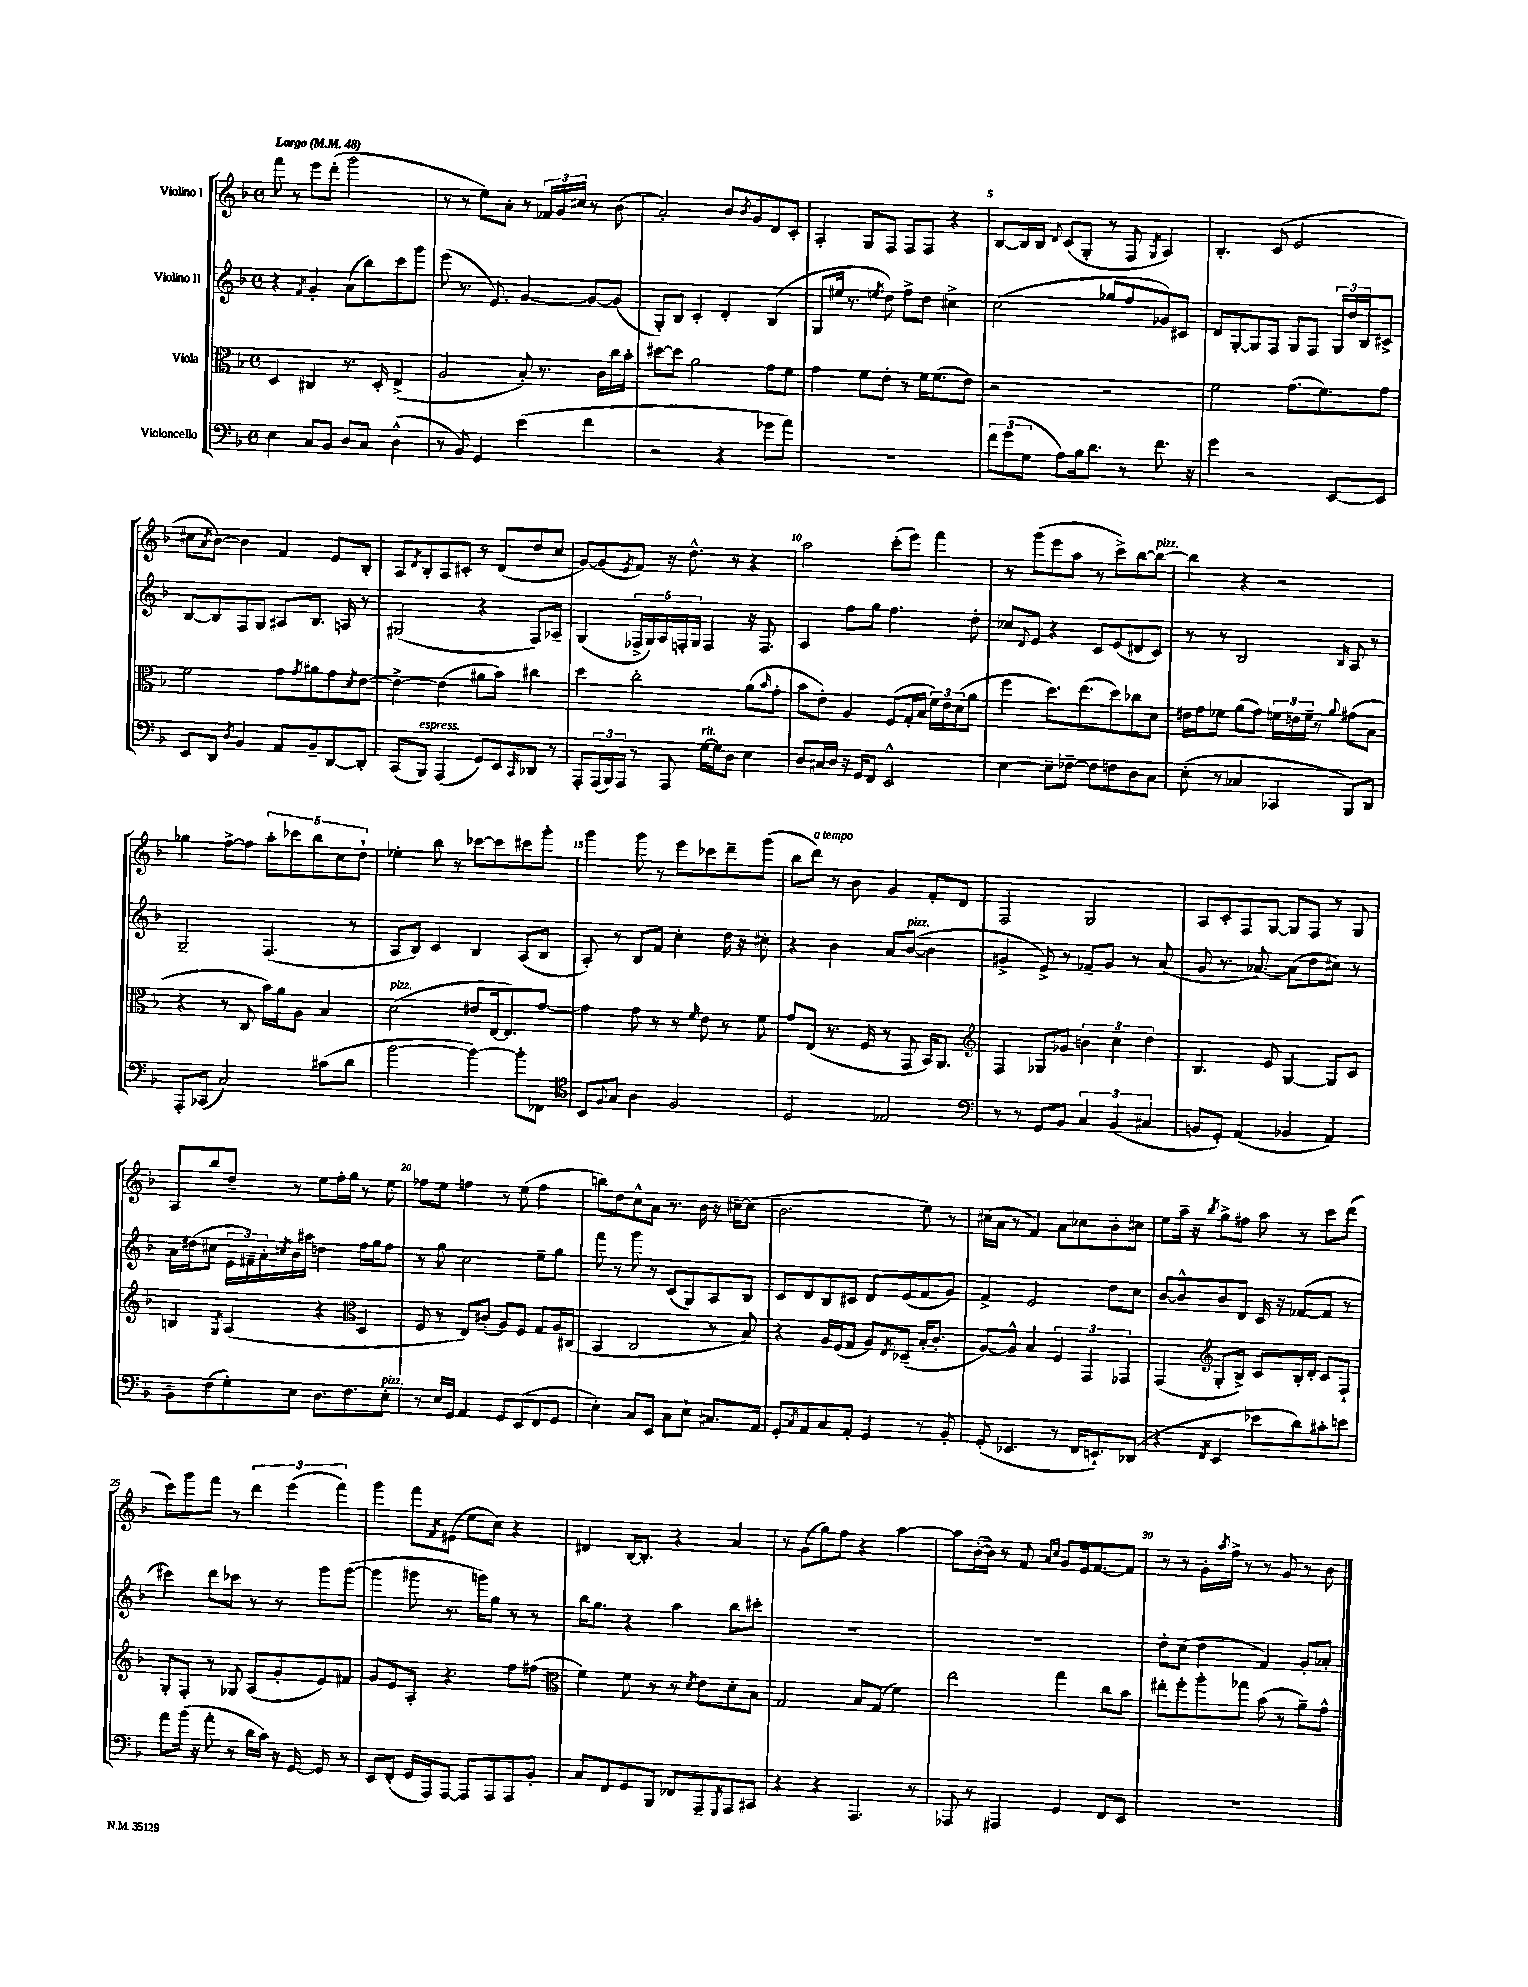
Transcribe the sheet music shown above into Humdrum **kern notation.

**kern	**kern	**kern	**kern
*staff4	*staff3	*staff2	*staff1
*clefF4	*clefC3	*clefG2	*clefG2
*k[b-]	*k[b-]	*k[b-]	*k[b-]
*M4/4	*M4/4	*M4/4	*M4/4
*met(c)	*met(c)	*met(c)	*met(c)
*MM48	*MM48	*MM48	*MM48
4E	4D	4r	8fff
.	.	.	8r
.	.	8qf	.
8C	4C#	4g'	8eee
8BB-	.	.	(8ddd'
8D	8.r	(8a	2ggg
8C	.	8bb-)	.
.	16D'	.	.
(4D^^	(4E^	8ccc	.
.	.	8ggg	.
=	=	=	=
8r	2A	(8eee	8r
8BB-)	.	8.r	8r
4GG	.	.	8ee)
.	.	8.e)	.
.	.	.	8a'
(4e	8B-')	[4g	8r
.	8.r	.	24f-
.	.	.	24g
.	.	.	24cc#
4f	.	8g_	8r
.	16c	.	.
.	16cc	(8g]	(8b-
.	16b-'	.	.
=	=	=	=
2r	[8dd#	8G')	2a')
.	8dd#]	8B-	.
.	2a	4c'	.
4r	.	4d'	8b-
.	.	.	8qb-
.	.	.	8g
8g-	8g	(4B-	8d
8a)	8f	.	8c'
=	=	=	=
1r	4g	8G	4A'
.	.	16ee#	.
.	.	8.r	.
.	8f	.	8G
.	.	8qee	.
.	8e'	8dd)	8F
.	8r	8ff^	8F
.	16f	8dd	8F
.	(8.f	.	.
.	.	4cc#^	4r
.	8e)	.	.
=	=	=	=
12f	2r	(2cc	[8B-
(12g	.	.	.
.	.	.	16B-]
12G	.	.	.
.	.	.	16B-
.	.	.	8qqd
8A)	.	.	(8c
16B-	.	.	8G'
8.d	.	.	.
.	2r	8gg-	8r
8r	.	8ff	8F
.	.	.	8qG
8.f	.	8g-)	4A)
.	.	8c#	.
16r	.	.	.
=	=	=	=
4g	2f	8d	4.B-'
.	.	[8G'	.
2r	.	8G]	.
.	.	8F	(8c
.	(8.g	8G	2e
.	.	8F	.
.	8.f)	.	.
[8EE	.	24G	.
.	.	24dd	.
.	.	24B-	.
8EE]	8g	8c#^	.
=	=	=	=
8EE	2f	[8B-	8cc#
.	.	.	8qa
8DD	.	8B-]	[8b-)
8qD	.	.	.
4BB-	.	8F	4b-]
.	.	8G	.
8AA	8g	8A#	4f
.	8qg	.	.
8BB-~	8a#	8.B-	.
[8DD	8g	.	8e
.	.	16A	.
.	8qd	.	.
8DD']	[8e	8r	8B-'
=	=	=	=
(8CC	4e^_	(2G#	8A
.	.	.	8qd
8BBB-)	.	.	8B-'
(4AAA	(4e]	.	8A
.	.	.	8c#'
8GG)	8a#	4r	8r
8EE	8b-)	.	(8d
16qqCC	.	.	.
8DD-	4cc#	8F)	8dd
8r	.	8A-~	8cc
=	=	=	=
8AAA'	4dd	(4G	[8g)
(24AAA	.	.	(8g]
24BBB-)	.	.	.
24AAA	.	.	.
.	.	.	8qe
8r	2cc'	20F-^	8f)
.	.	20G)	.
.	.	20A	.
8AAA	.	.	16r
.	.	20F'	.
.	.	.	8.dd^^
.	.	20G	.
[16G	.	4F	.
16G]	.	.	.
8D	.	.	8r
4E	(8a	16r	4r
.	.	8.F	.
.	16qqb-	.	.
.	8g'	.	.
=	=	=	=
8D	8b-	4A	2aa
16C#	8e')	.	.
16D	.	.	.
16r	4A	8ff	.
16GG	.	.	.
8FF	.	8gg	.
2EE^^	(8F	4.ff	(8ccc'
.	16G'	.	8eee)
.	16B-	.	.
.	24f)	.	4fff
.	24e	.	.
.	(24d	.	.
.	8a	8dd'	.
=	=	=	=
[4E	4ff	8cc-	8r
.	.	8qqd	.
.	.	8e	(8ggg
8E~]	8.dd)	4r	8eee
[8F-~	.	.	8aa
.	(8.ee	.	.
8F-]	.	8c	8r
8F	8dd)	(8e	8ccc^)
8D	8cc-	8d#	[8bb-
8C	8d	8c)	8bb-_
=	=	=	=
(8E'	16e#	8r	4bb-]
.	16g	.	.
8r	8f-	8r	.
4C-	(8a	2B-	4r
.	8g)	.	.
4CC-	24f	.	2r
.	24e	.	.
.	24f~	.	.
.	8r	.	.
.	8qqa	16qqB-	.
8BBB-)	(8g#	8A	.
8DD	8B-	8r	.
=	=	=	=
8AAA'	4r	2G~	4gg-
(8CC-	.	.	.
2C)	8r	.	[8ff^
.	8C	.	8ff]
.	16b-)	(4.F	10aa'
.	16a	.	.
.	.	.	10ccc-
.	8A	.	.
.	.	.	10bb-
(8c#	4B-	.	.
.	.	.	10cc
8d	.	8r	.
.	.	.	10dd`
=	=	=	=
[2b-	(2d	8A	4ee-'
.	.	8B-)	.
.	.	4c	8bb-
.	.	.	8r
4b-_)	8e#	4B-	[8ccc-
.	[16E	.	8ccc-]
.	8.E])	.	.
8b-']	.	(8A	8ccc#
8FF-	[8g	8B-	8ggg'
=	=	=	=
*clefC4	*	*	*
8BB-	4g]	8A')	4ggg
8qqF	.	.	.
8G	.	8r	.
4A	8g	8B-	8ggg
.	8r	8f	8r
2F	8r	4cc'	8eee
.	16qqf	.	.
.	8e	.	8ccc-
.	8r	16dd	8ddd~
.	.	16r	.
.	8f	8cc#'	(8ggg
=	=	=	=
2D	8g	4r	8bb-
.	(8E	.	8ddd)
.	8.r	4b-	8r
.	.	.	8b-
.	16F	.	.
2E-	8r	8a	4g
.	8GG	([8b-	.
.	16BB-)	4b-]	8f'
.	8.AA	.	.
.	.	.	8d
=	=	=	=
*clefF4	*clefG2	*	*
8r	4F	4g#^	2F
8r	.	.	.
8GG	8G-	8e^)	.
8BB-	8g-	8r	.
6C	6b	8f-~	2G
.	.	8g#	.
(6BB-	6cc	.	.
.	.	8r	.
6C#	6dd	.	.
.	.	(8a	.
=	=	=	=
8BB	4.B-	8g	8A
8GG')	.	8.r	8c'
(4AA	.	.	8F
.	.	[8.a-)	.
.	8e	.	[8G
4BB-	[4G	(8a-]	8G]
.	.	8dd	8F
4AA)	8G]	8cc#)	8r
.	8c	8r	8G
=	=	=	=
8BB-~	4B	16a	8A
.	.	(16dd#	.
(8F	.	8cc#	8bb-
.	8qG	.	.
8G')	(4A	24e	8dd~
.	.	24f#~)	.
.	.	24a'	.
.	.	8qcc	.
8E	.	16b-	8r
.	.	16aa#	.
8.D	4r	4dd	8ee
.	.	.	16ff'
8.F	.	.	16gg
*	*clefC3	*	*
.	4D	16ff	8r
.	.	16gg	.
8E'	.	8ff	8ee
=	=	=	=
8r	8F	8r	8ff-
16E	8r	8gg	8ee
16GG	.	.	.
4AA	8E)	2cc	4ff
.	(8c#'	.	.
8GG	8A)	.	8r
(8EE	8F	.	(8ee
8FF	8G	8ee~	4ff
8GG	16A	8gg	.
.	(16C#	.	.
=	=	=	=
4E')	4BB-	8fff	8bb)
.	.	8r	8dd
8C	2C	8ggg	8cc^^
8EE	.	8r	8a
8C	.	(8c	8.r
8E`	.	8G)	.
.	.	.	16b-
8.C#	8r	8A	16r
.	.	.	[16cc#~
.	8B-)	8B-	(8cc#]
16AA	.	.	.
=	=	=	=
8GG'	4r	8c	2.b-
8qC	.	.	.
8AA	.	8d	.
8C	16A	8B-	.
.	(16F	.	.
8AA'	8G	8c#	.
4GG	8A)	8d	.
.	8qE	.	.
.	(8D-~	(8e	.
8r	16B-'	8f	8ee)
.	8.c'	.	.
8BB-'	.	8g)	8r
=	=	=	=
(8GG'	[8A)	4f^	(16cc#
.	.	.	16a
4.EE-	8A^^]	.	8r
.	4B-	2e	4f)
8r	6F	.	8a
16FF	.	.	8cc-
.	6GG	.	.
8.EE`)	.	.	.
.	.	8dd	8b-'
.	6GG-	.	.
(8DD-	.	8cc	8cc#
=	=	=	=
4r	(4GG	[8b-	8ee
.	.	8b-^^]	16aa~
.	.	.	16r
*	*clefG2	*	*
8qFF	.	.	8qbb-
4EE	8G'	8b-	8gg^
.	8B-^)	8d	8ff#
8e-	8c	16c	8aa
.	.	16r	.
8d)	16B-'	([8f-	8r
.	16d'	.	.
8c#'	8c	8f-]	8ccc
8e	8F`	8r	(8ddd
=	=	=	=
8a	8G'	4ccc#)	8ccc)
(16b-	8F'	.	8ggg
16r	.	.	.
8a'	8r	8ddd	8fff
8r	8G-	8ccc-	8r
16d	(8A	8r	6ddd
16c)	.	.	.
16r	8g'	8r	.
.	.	.	(6eee
[16GG	.	.	.
8GG]	8e)	8ggg	.
.	.	.	6fff)
8r	8f#	([8ggg	.
=	=	=	=
8EE	8g	4ggg]	4ggg
(8FF'	8e	.	.
16GG	8A'	8ggg#	8fff
16AAA)	.	.	.
.	.	.	8qf
[8AAA	4.r	8.r	(8e#
8AAA]	.	.	8ee
.	.	16ggg)	.
8AAA	.	8gg	8cc)
8AAA	8ff	8r	4r
8BB-'	(8ff#	8r	.
=	=	=	=
*	*clefC3	*	*
8C	4f)	16bb-	4d#
.	.	8.gg	.
8FF	.	.	.
8GG	8f	4r	[16B-
.	.	.	8.B-']
8BBB-	8r	.	.
8FF-	8r	4aa	4r
.	8qd	.	.
8AAA~	8e	.	.
8qGGG	.	.	.
8AAA	8d'	8bb-	4a
8CC#	8B-	8ccc#'	.
=	=	=	=
4r	2G	1r	8r
.	.	.	(8g
4r	.	.	8gg)
.	.	.	8ff
4.AAA	8B-	.	4r
.	(8G	.	.
.	4f)	.	[4aa
8r	.	.	.
=	=	=	=
8AAA-	2ee	1r	8aa]
8r	.	.	([16b-'
.	.	.	16b-])
4AAA#	.	.	8r
.	.	.	8f
.	.	.	16qqa
.	.	.	16qqcc
4GG	4gg	.	8g
.	.	.	16e
.	.	.	[8.f
8FF	8cc	.	.
8EE	8b-	.	8f]
=	=	=	=
1r	8ee#'	8dd'	8r
.	8ff'	(8cc	8r
.	8aa'	4dd	16g'
.	.	.	8qaa
.	.	.	16ff^
.	8gg-	.	8r
.	(8b-	4f)	8r
.	8r	.	8g
.	8a~)	8g'	8r
.	8g^^	8a-'	8b-
==	==	==	==
*-	*-	*-	*-
